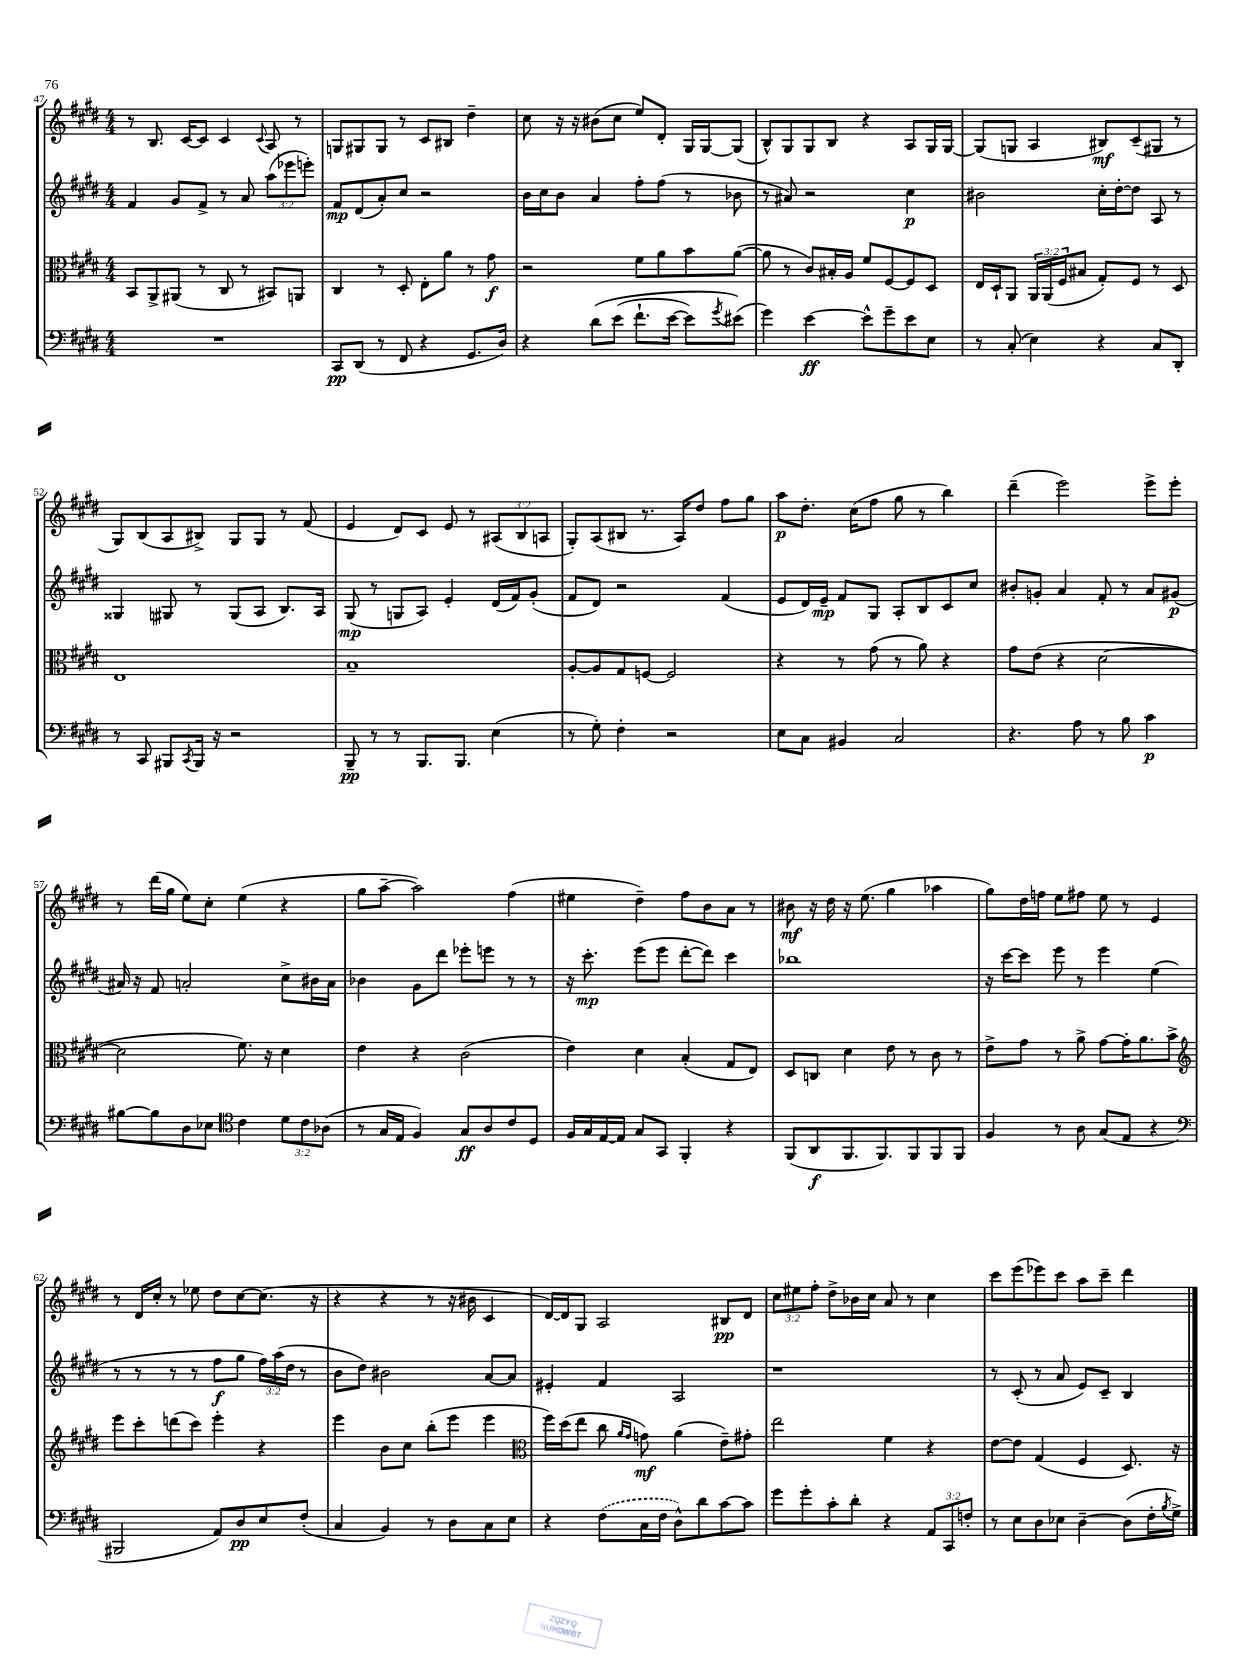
<<
\new StaffGroup <<
\new Staff = "s0" {
    \clef treble \key e \major \numericTimeSignature \time 4/4 \override Staff.TupletNumber.text = #tuplet-number::calc-fraction-text
    r8 b8. cis'16~ cis'8 cis'4 \appoggiatura { cis'8 } a8 r8 |
    g8 gis8 gis8 r8 cis'8 bis8 dis''4-- |
    cis''8 r16 r16 bis'8( cis''8 e''8) dis'8-. gis16 gis16~ gis8( |
    b8-^) gis8 gis8 b8 r4 a8 gis16 gis16~ |
    gis8( g8 a4 bis8\mf) cis'8--( gis8 r8 |
    gis8) b8( a8 bis8->) gis8 gis8 r8 fis'8( |
    e'4 dis'8) cis'8 e'8 r8 \tuplet 3/2 { ais8( b8 a8 } |
    gis8-.) a8( bis8 r8. a16) dis''8 fis''8 gis''8 |
    a''8\p dis''8.-. cis''16( fis''8 gis''8 r8 b''4) |
    dis'''4--( e'''2) e'''8-> e'''8-. |
    r8 dis'''16( gis''16 e''8) cis''8-. e''4( r4 |
    gis''8 a''8~-- a''2) fis''4( |
    eis''4 dis''4--) fis''8 b'8 a'8 r8 |
    bis'8\mf r16 dis''16 r16 e''8.( gis''4 aes''4 |
    gis''8) dis''16 f''16 e''8 fis''8 e''8 r8 e'4 |
    r8 dis'16 cis''16-. r8 ees''8 dis''8 cis''8~ cis''8.( r16 |
    r4 r4 r8 r16 bis'16 cis'4 |
    dis'16~) dis'16 gis8 a2 bis8\pp dis'8 |
    \tuplet 3/2 { cis''8 eis''8 fis''8-. } dis''8-> bes'16 cis''16 a'8 r8 cis''4 |
    cis'''8 e'''8( ees'''8) cis'''8 a''8 cis'''8-- dis'''4 \bar "|." |
}
\new Staff = "s1" {
    \clef treble \key e \major \numericTimeSignature \time 4/4 \override Staff.TupletNumber.text = #tuplet-number::calc-fraction-text
    fis'4 gis'8 fis'8-> r8 a'8 \tuplet 3/2 { a''8( ees'''8 e'''8-.) } |
    fis'8\mp dis'8( a'8-.) cis''8 r2 |
    b'16 cis''16 b'8 a'4 fis''8-. fis''8( r8 bes'8 |
    r8 ais'8) r2 cis''4\p |
    bis'2 cis''16-. dis''16~-. dis''8 a8 r8 |
    gisis4 gis8 r8 gis8( a8 b8.) a16 |
    gis8\mp( r8 g8 a8) e'4-. dis'16( fis'16) gis'8-.( |
    fis'8 dis'8) r2 fis'4( |
    e'8 dis'16) e'16--\mp fis'8 gis8 a8-. b8 cis'8 cis''8 |
    bis'8-. g'8-. a'4 fis'8-. r8 a'8 gis'8\p( |
    ais'16) r16 fis'8 a'2-. cis''8-> bis'16 a'16 |
    bes'4 gis'8 dis'''8 ees'''8-. e'''8 r8 r8 |
    r16 cis'''8.-.\mp e'''8( e'''8 dis'''8~-. dis'''8) cis'''4 |
    bes''1 |
    r16 cis'''16~ cis'''8 e'''8 r8 e'''4 e''4( |
    r8 r8 r8 r8 fis''8\f gis''8 \tuplet 3/2 { fis''16) a''16( dis''16 } r8 |
    b'8 dis''8) bis'2 a'8~ a'8 |
    eis'4-. fis'4 a2 |
    r1 |
    r8 cis'8-.( r8 a'8 e'8) cis'8-- b4 \bar "|." |
}
\new Staff = "s2" {
    \clef alto \key e \major \numericTimeSignature \time 4/4 \override Staff.TupletNumber.text = #tuplet-number::calc-fraction-text
    b,8 a,8-> ais,8( r8 cis8 r8 bis,8) a,8 |
    cis4 r8 dis8-. e8-. a'8 r8 gis'8\f |
    r2 fis'8 a'8 b'8 a'8~( |
    a'8 r8 cis'8) bis16-. a16 fis'8 fis8~ fis8 dis8 |
    e16 dis16-! a,8 \tuplet 3/2 { a,16 a,16( fis16 } bis8 gis8-.) fis8 r8 dis8 |
    e1 |
    b1-- |
    a8~-. a8 gis8 f8~ f2 |
    r4 r8 gis'8( r8 a'8) r4 |
    gis'8 e'8( r4 dis'2~ |
    dis'2 fis'8.) r16 dis'4 |
    e'4 r4 cis'2( |
    e'4) dis'4 b4-.( gis8 e8) |
    dis8 c8 dis'4 e'8 r8 cis'8 r8 |
    e'8-> gis'8 r8 a'8-> gis'8~ gis'16-. a'8. b'8-> |
    \clef treble e'''8 cis'''8-. d'''8( cis'''8) e'''4-. r4 |
    e'''4 b'8 cis''8 b''8-.( e'''8 e'''4 |
    \clef alto fis''16) dis''16( e''8 cis''8 \grace { a'16 gis'16 } g'8\mf) a'4( e'8--) gis'8-. |
    e''2 fis'4 r4 |
    e'8~ e'8 gis4( fis4 dis8.) r16 \bar "|." |
}
\new Staff = "s3" {
    \clef bass \key e \major \numericTimeSignature \time 4/4 \override Staff.TupletNumber.text = #tuplet-number::calc-fraction-text
    R1 |
    cis,8\pp dis,8( r8 fis,8 r4 gis,8. dis16) |
    r4 dis'8\( e'8( fis'8.-! e'16~ e'8) \acciaccatura { gis'8 } eis'8(\) |
    gis'4) e'4~\ff e'8-^ gis'8-- e'8 e8 |
    r8 cis8-.( e4) r4 cis8 dis,8-. |
    r8 cis,8 bis,,8 \acciaccatura { cis,8 } bis,,16 r16 r2 |
    b,,8--\pp r8 r8 b,,8. b,,8. e4( |
    r8 gis8-.) fis4-. r2 |
    e8 cis8 bis,4 cis2 |
    r4. a8 r8 b8 cis'4\p |
    bis8~ bis8 dis8 ees8 \clef tenor cis'4 \tuplet 3/2 { dis'8 cis'8 aes8( } |
    r8 gis16 e16 fis4) gis8\ff a8 cis'8 dis8 |
    fis16 gis16 e16~ e16 gis8 gis,8 fis,4-. r4 |
    fis,8( a,8\f fis,8. fis,8.) fis,8 fis,8 fis,8 |
    fis4 r8 a8 gis8( e8 r4 |
    \clef bass bis,,2 a,8) dis8\pp e8 fis8-.( |
    cis4 b,4) r8 dis8 cis8 e8 |
    r4 \once \slurDashed fis8( cis16 fis16 dis8-^) dis'8 cis'8~ cis'8 |
    gis'8 gis'8-. cis'8-. dis'8-. r4 \tuplet 3/2 { a,8 cis,8 f8-. } |
    r8 e8 dis8 ees8 dis4~-- dis8( fis16-. \acciaccatura { b8 } gis16->) \bar "|." |
}
>>
>>
\layout { \context { \Score currentBarNumber = #47 } }
